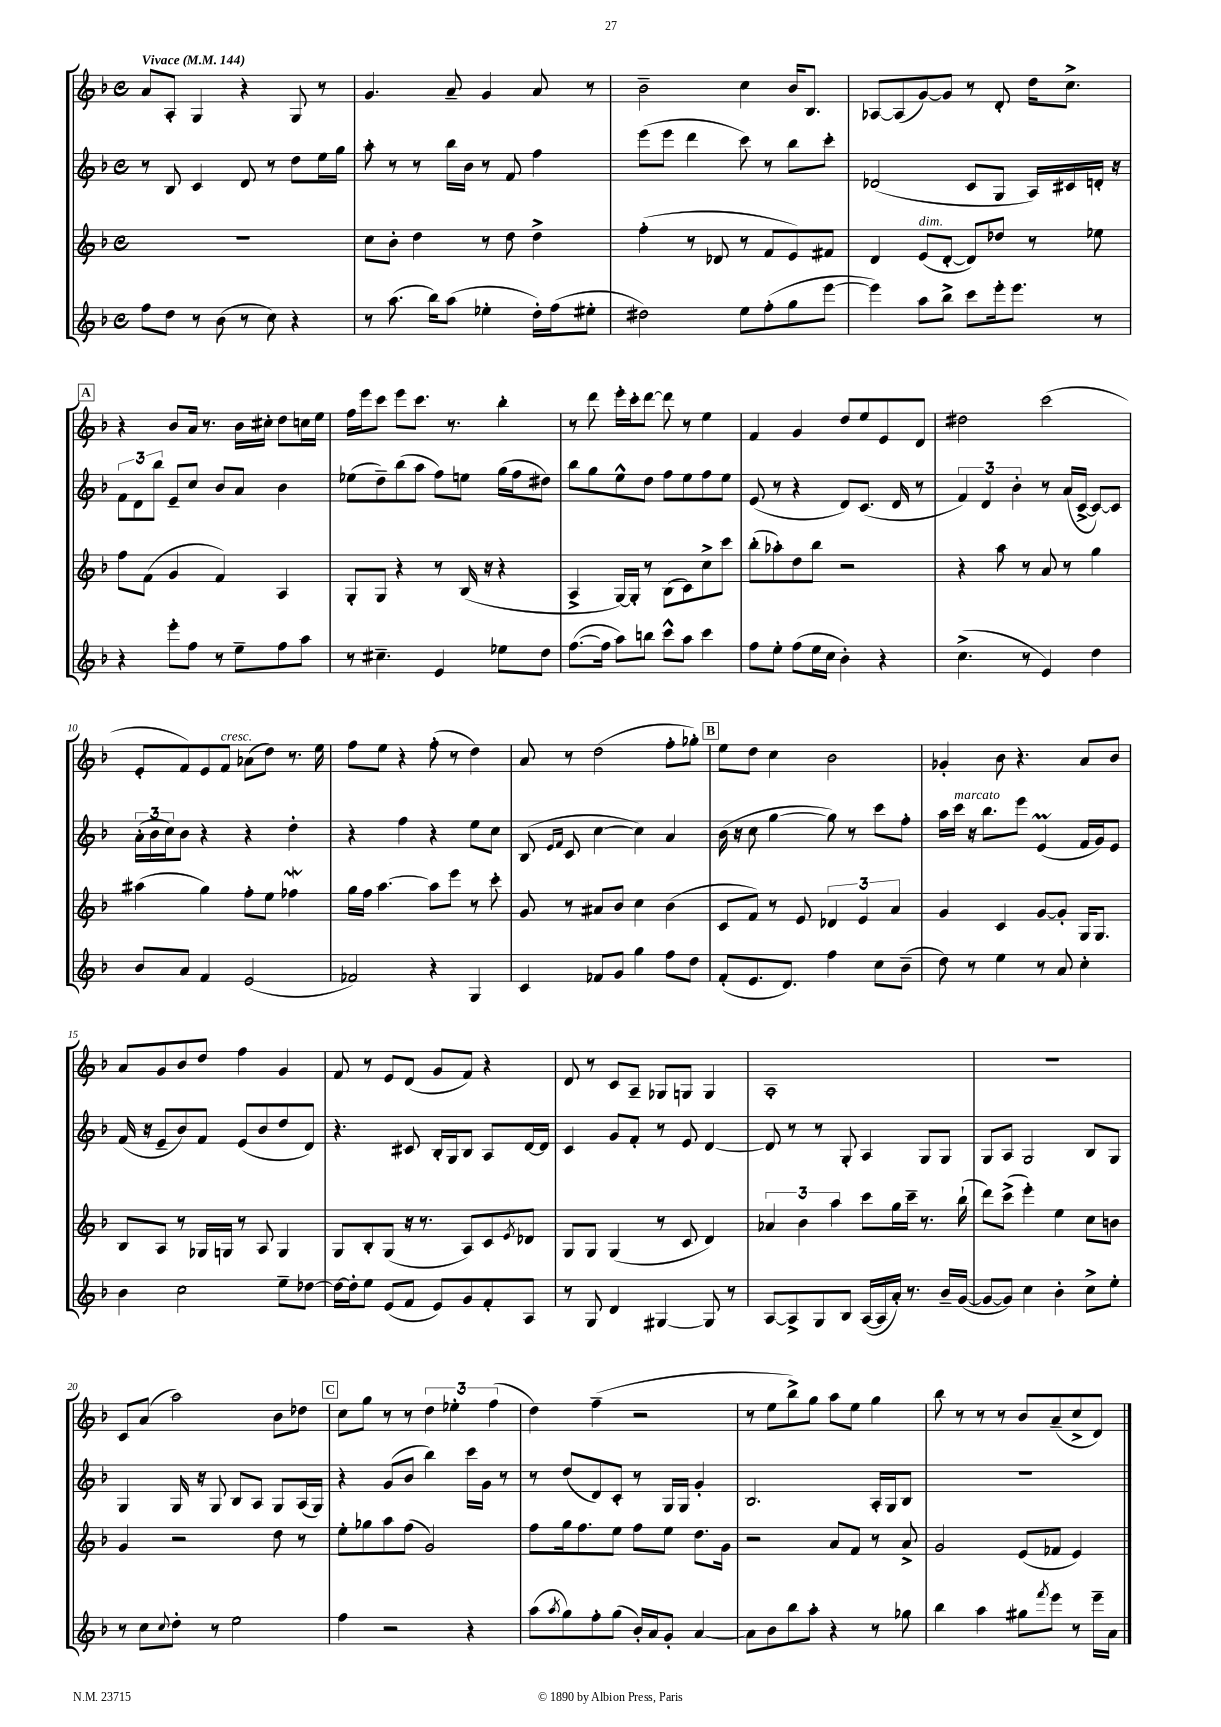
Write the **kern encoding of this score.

**kern	**kern	**kern	**kern
*staff4	*staff3	*staff2	*staff1
*clefG2	*clefG2	*clefG2	*clefG2
*k[b-]	*k[b-]	*k[b-]	*k[b-]
*M4/4	*M4/4	*M4/4	*M4/4
*met(c)	*met(c)	*met(c)	*met(c)
*MM144	*MM144	*MM144	*MM144
8ff	1r	8r	8a
8dd	.	8B-	8A'
8r	.	4c	4G
(8b-	.	.	.
8r	.	8d	4r
8cc)	.	8r	.
4r	.	8dd	8G
.	.	16ee	8r
.	.	16gg	.
=	=	=	=
8r	8cc	8aa'	4.g
(8.aa	8b-'	8r	.
.	4dd	8r	.
16bb-)	.	.	.
(8aa	.	16bb-	8a~
.	.	16b-	.
4ee-'	8r	8r	4g
.	8dd	8f	.
16dd')	4dd^	4ff	8a
(16ff	.	.	.
8ee#'	.	.	8r
=	=	=	=
2dd#)	(4ff'	(8eee	2b-~
.	.	8eee	.
.	8r	4ddd	.
.	8d-	.	.
8ee	8r	8ccc)	4cc
(8ff'	8f	8r	.
8gg	8e)	8bb-	16b-
.	.	.	8.B-
[8eee	8f#	8ccc'	.
=	=	=	=
4eee])	4d	(2d-	[8A-
.	.	.	(8A-]
8aa	(8e	.	[8g)
8bb-^	[8d'	.	8g]
8ccc	8d])	8c	8r
16eee'	8dd-	8G	8d'
8.eee	.	.	.
.	8r	16A)	16dd
.	.	16c#	8.cc^
8r	8ee-	16d'	.
.	.	16r	.
=	=	=	=
4r	8ff	12f	4r
.	.	12d	.
.	(8f	.	.
.	.	12bb-	.
8eee'	4g	8e~	8b-
8ff	.	8cc	16a
.	.	.	8.r
8r	4f)	8b-	.
8ee~	.	8a	16b-
.	.	.	16cc#'
8ff	4A	4b-	8dd
8aa	.	.	16cc
.	.	.	16ee
=	=	=	=
8r	8G'	(8ee-	16ff
.	.	.	16eee
4.cc#~	8G	8dd~)	8ccc
.	4r	(8bb-	8eee
.	.	8aa	8.ccc
4e	8r	8ff)	.
.	.	.	8.r
.	(16B-	8ee	.
.	16r	.	.
8ee-	4r	(16gg	4bb-'
.	.	16ff	.
8dd	.	8dd#)	.
=	=	=	=
([8.ff	4A^	8bb-	8r
.	.	8gg	8ddd
16ff]	.	.	.
8aa)	[16G)	8ee^^	16eee'
.	16G']	.	16ccc'
8bb	8r	8dd	[8ddd
8ccc^^	(8B-	8ff	8ddd]
8aa	8c)	8ee	8r
4ccc	8cc^	8ff	4ee
.	8ccc	8ee	.
=	=	=	=
8ff	(8bb-'	(8e	4f
8ee'	8aa-')	8r	.
(8ff	8dd	4r	4g
16ee	8bb-	.	.
16cc	.	.	.
4b-')	2r	8d)	8dd
.	.	(8.c	8ee
4r	.	.	8e
.	.	16d	.
.	.	8r	8d
=	=	=	=
(4.cc^	4r	6f)	2dd#
.	.	6d	.
.	8aa	.	.
.	.	6b-'	.
8r	8r	.	.
4e)	8a	8r	(2ccc
.	8r	(16a	.
.	.	[16c^	.
4dd	4gg	8c_)	.
.	.	8c]	.
=	=	=	=
8b-	(4aa#	(24a'	8e'
.	.	24b-	.
.	.	24cc)	.
8a	.	8b-	8f)
4f	4gg)	4r	8e
.	.	.	8f
(2e	8ff'	4r	(8a-
.	8ee	.	8dd)
.	4ff-	4dd'	8.r
.	.	.	16ee
=	=	=	=
2f-)	16gg	4r	8ff
.	16ff	.	.
.	[4.aa	.	8ee
.	.	4ff	4r
4r	8aa]	4r	(8ff'
.	8eee	.	8r
4G	8r	8ee	4dd)
.	8ccc'	8cc	.
=	=	=	=
4c	8g	(8B-	8a
.	.	16qqe	.
.	.	16qqf	.
.	8r	8c	8r
8f-	8a#	[4cc	(2dd
8g	8b-	.	.
4gg	4cc	4cc])	.
8ff	(4b-	4a	8ff'
8dd	.	.	8gg-')
=	=	=	=
(8f'	8c	(16b-	8ee
.	.	16r	.
8.e	8f)	8cc	8dd
.	8r	[4gg	4cc
8.d)	.	.	.
.	8e	.	.
4ff	6d-	8gg])	2b-
.	.	8r	.
.	6e	.	.
8cc	.	8ccc	.
.	6a	.	.
(8b-~	.	8ff'	.
=	=	=	=
8dd)	4g	16aa	4g-'
.	.	16ccc	.
8r	.	16r	.
.	.	8.bb-	.
4ee	4c	.	8b-
.	.	8eee	4.r
8r	[8g	(4e	.
8a	8g']	.	.
4cc'	16G	16f	8a
.	8.G	16g)	.
.	.	8e	8b-
=	=	=	=
4b-	8B-	(16f	8a
.	.	16r	.
.	8A	8e~	8g
2cc	8r	8b-)	8b-
.	16G-	8f	8dd
.	16G	.	.
.	8r	(8e	4ff
.	8A	8b-	.
8ee~	4G	8dd	4g
[8dd-	.	8d)	.
=	=	=	=
16dd-_	8G	4.r	8f
16dd-']	.	.	.
8ee	8B-'	.	8r
(8e	(8G	.	8e
8f	16r	8c#	(8d
.	8.r	.	.
8e)	.	16B-'	8g
.	.	16G	.
8g	8A)	8B-	8f)
8f'	8c	8A	4r
.	8qe	.	.
8A	8d-	[16d	.
.	.	16d]	.
=	=	=	=
8r	8G	4c	8d
8G	8G	.	8r
4d	(4G	8g	8c
.	.	8f'	8A~
[4G#	8r	8r	8G-
.	8c	8e	8G
8G#]	4d)	[4d	4G
8r	.	.	.
=	=	=	=
[8A	6a-	8d]	1A'
8A^]	.	8r	.
.	6b-	.	.
8G	.	8r	.
.	6aa	.	.
8B-	.	8G'	.
([16A	8ccc	4A	.
16A]	.	.	.
16a')	16gg	.	.
8.r	16ccc~	.	.
.	8.r	8G	.
16b-~	.	8G	.
([16g	(16bb-`	.	.
=	=	=	=
8g_	8ddd)	8G	1r
8g])	(8ccc^	8A	.
4cc	4eee')	2G	.
4b-'	4ee	.	.
8cc^	8cc	8B-	.
8ee'	8b	8G	.
=	=	=	=
8r	4g	4G	8c
8cc	.	.	(8a
8qqcc	.	.	.
8dd'	2r	16G	2aa)
.	.	16r	.
8r	.	8G	.
2ee	.	8B-	.
.	.	8A	.
.	8dd	8G	8b-
.	8r	(16A	8dd-
.	.	16G)	.
=	=	=	=
4ff	8ee'	4r	8cc
.	8gg-	.	8gg
2r	8aa	(8g	8r
.	(8ff	8b-	8r
.	2g)	4bb-)	6dd
.	.	.	6ee-'
4r	.	16ccc	.
.	.	16g	.
.	.	.	(6ff
.	.	8r	.
=	=	=	=
(8aa	8ff	8r	4dd)
8qaa	.	.	.
8gg)	16gg	(8dd	.
.	8.ff	.	.
8ff'	.	8d)	(4ff~
(8gg	8ee	8c'	.
16b-')	8ff	8r	2r
16a	.	.	.
8g'	8ee	16G	.
.	.	16G	.
[4a	8.dd	4g'	.
.	16g	.	.
=	=	=	=
8a]	2r	2.B-	8r
8b-	.	.	8ee
8bb-	.	.	8bb-^)
8aa'	.	.	8gg
4r	8a	.	8aa
.	8f	.	8ee
8r	8r	16A'	4gg
.	.	16G	.
8gg-	8a^	8B-	.
=	=	=	=
4bb-	2g	1r	8bb-
.	.	.	8r
4aa	.	.	8r
.	.	.	8r
8gg#	(8e	.	8b-
8qfff	.	.	.
8eee	8f-	.	(8a~
8r	4e)	.	8cc^
16eee~	.	.	8d)
16a	.	.	.
==	==	==	==
*-	*-	*-	*-
